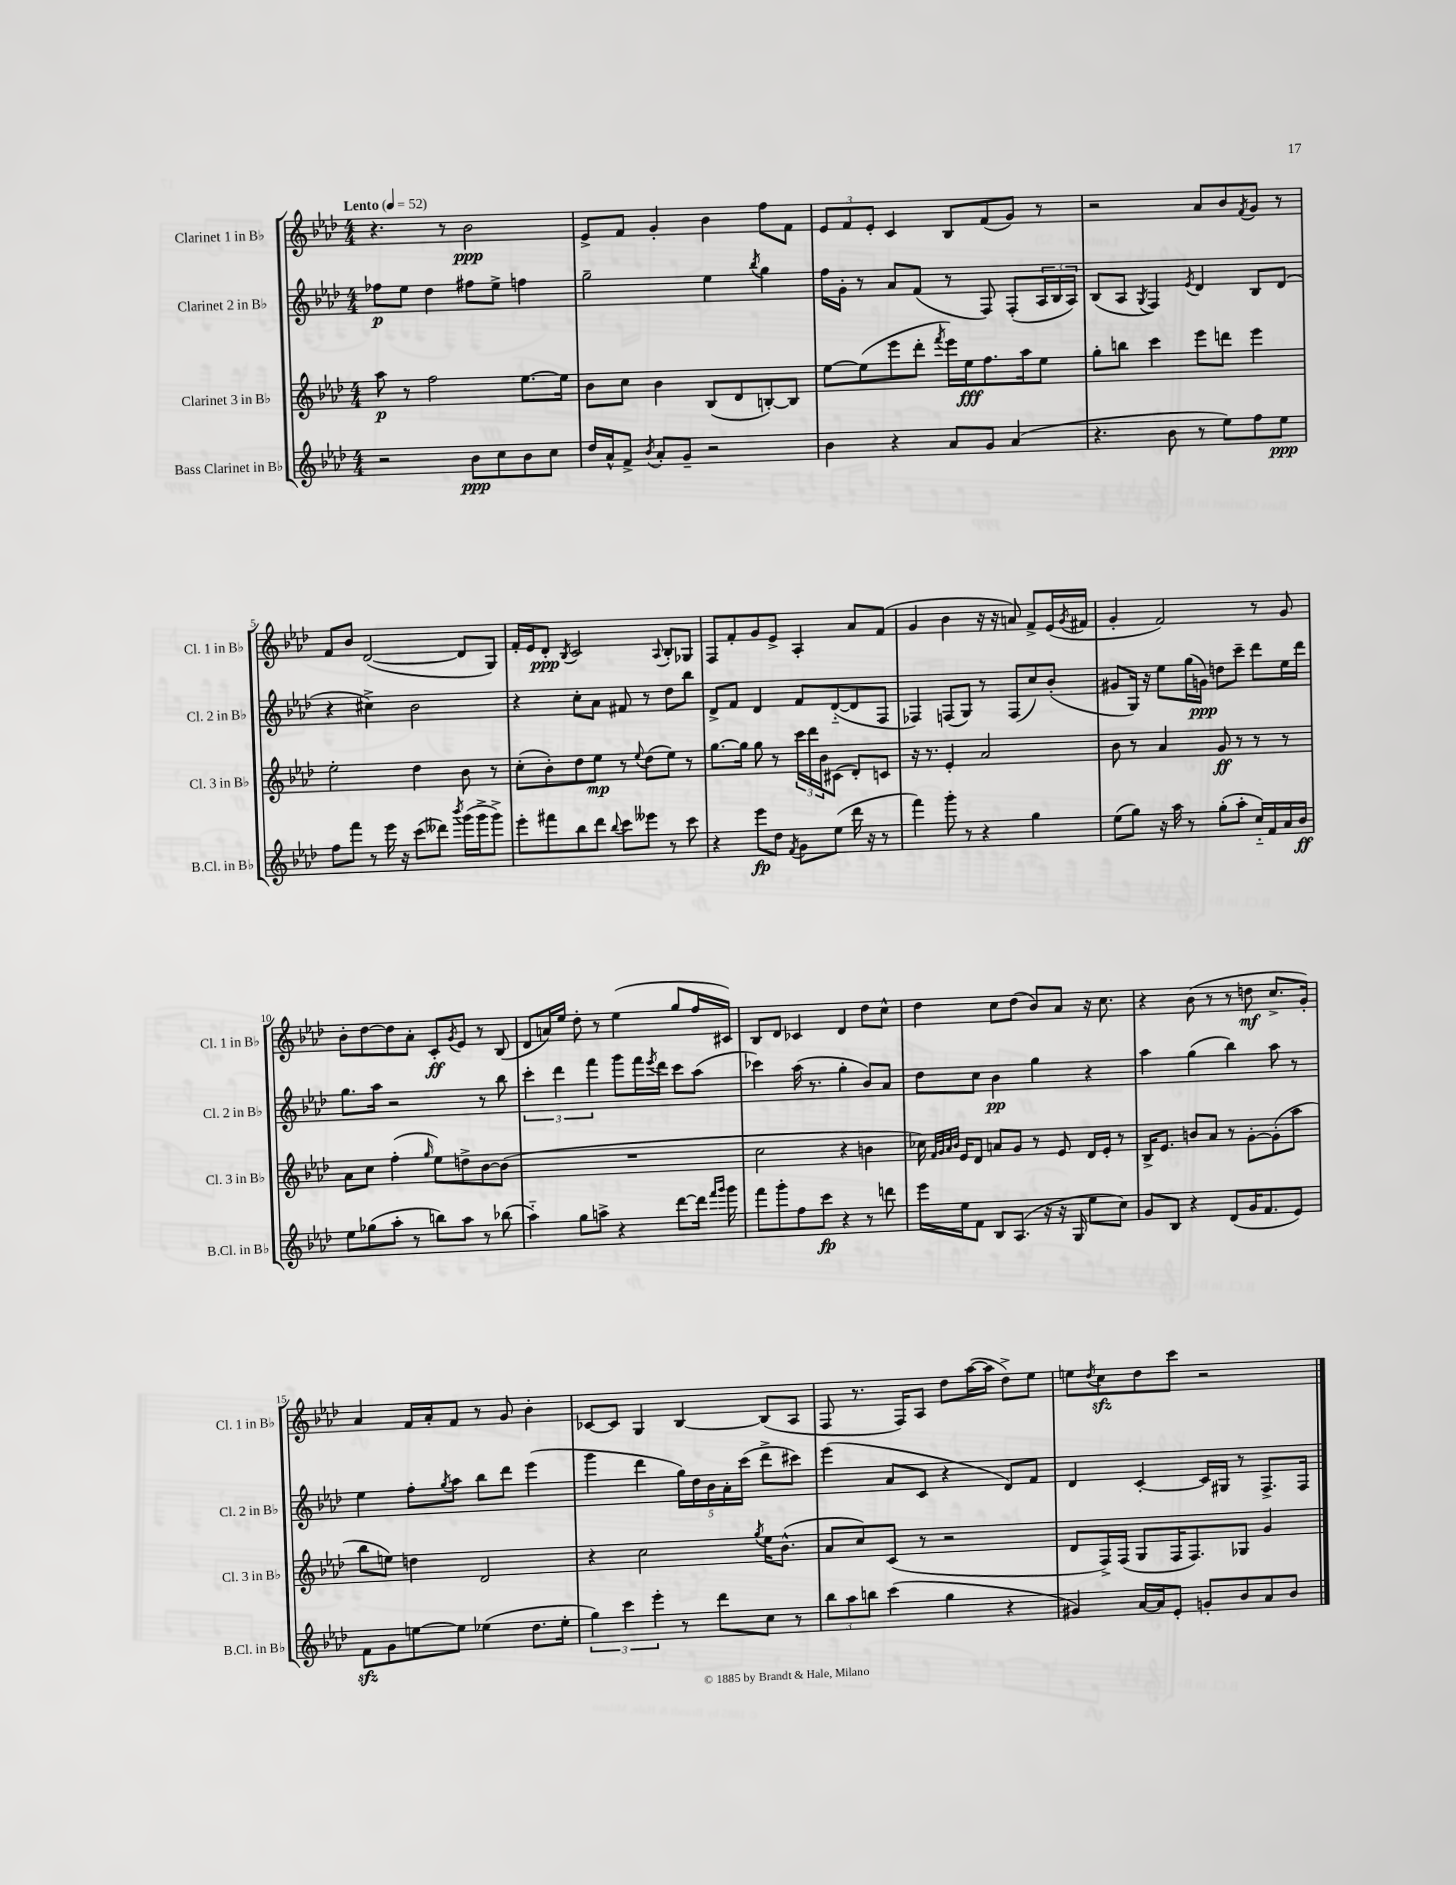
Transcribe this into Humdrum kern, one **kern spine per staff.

**kern	**dynam	**kern	**dynam	**kern	**dynam	**kern	**dynam
*part4	*part4	*part3	*part3	*part2	*part2	*part1	*part1
*staff4	*staff4	*staff3	*staff3	*staff2	*staff2	*staff1	*staff1
*I"Bass Clarinet in B♭	*	*I"Clarinet 3 in B♭	*	*I"Clarinet 2 in B♭	*	*I"Clarinet 1 in B♭	*
*I'B.Cl. in B♭	*	*I'Cl. 3 in B♭	*	*I'Cl. 2 in B♭	*	*I'Cl. 1 in B♭	*
*clefG2	*	*clefG2	*	*clefG2	*	*clefG2	*
*k[b-e-a-d-]	*	*k[b-e-a-d-]	*	*k[b-e-a-d-]	*	*k[b-e-a-d-]	*
*M4/4	*	*M4/4	*	*M4/4	*	*M4/4	*
*MM52	*	*MM52	*	*MM52	*	*MM52	*
=1	=1	=1	=1	=1	=1	=1	=1
!	!	!	!	!	!	!LO:TX:a:B:t=Lento	!
2r	.	8aa-\	p	8ff-X\L	p	4.r	.
.	.	8r	.	8ee-\J	.	.	.
.	.	2ff\	.	4dd-\	.	.	.
.	.	.	.	.	.	8r	.
8b-\L	ppp	.	.	8ff#X\L	.	2b-\	ppp
8cc\	.	.	.	8ee-^\J	.	.	.
8b-\	.	[8.ee-\L	.	4ffn\	.	.	.
8cc\J	.	.	.	.	.	.	.
.	.	16ee-\Jk]	.	.	.	.	.
=2	=2	=2	=2	=2	=2	=2	=2
16dd-/LL	.	8b-\L	.	2gg~\	.	8e-^/L	.
16a-^^/J	.	.	.	.	.	.	.
8f^/J	.	8cc\J	.	.	.	8f/J	.
8qb-/	.	.	.	.	.	.	.
8a-'/L	.	4b-\	.	.	.	4g'/	.
8g~/J	.	.	.	.	.	.	.
2r	.	(8B-/L	.	4ee-\	.	4b-\	.
.	.	8d-/	.	.	.	.	.
.	.	.	.	8qbb-/	.	.	.
.	.	[8Bn'/)	.	4gg\	.	8ff\L	.
.	.	8B/J]	.	.	.	8f\J	.
=3	=3	=3	=3	=3	=3	=3	=3
4b-\	.	[8ee-\L	.	16ff\LL	.	12e-/L	.
.	.	.	.	16g'\JJ	.	.	.
.	.	.	.	.	.	12f/	.
.	.	(8ee-\]	.	8r	.	.	.
.	.	.	.	.	.	12e-'/J	.
4r	.	8eee-\	.	8a-/L	.	4c/	.
.	.	8ddd-'\J	.	(8f/J	.	.	.
.	.	8qfff/	.	.	.	.	.
8a-/L	.	16eee-\LL)	.	8r	.	8B-/L	.
.	.	16ee-\J	fff	.	.	.	.
8g/J	.	8.ff\	.	8F/)	.	(8f/	.
(4a-/	.	.	.	(8F'/L	.	8g/J)	.
.	.	16aa-\k	.	.	.	.	.
.	.	8ee-\J	.	24A-/L	.	8r	.
.	.	.	.	24B-/	.	.	.
.	.	.	.	24A-/JJ)	.	.	.
=4	=4	=4	=4	=4	=4	=4	=4
4.r	.	8gg'\L	.	(8B-/L	.	2r	.
.	.	8bbn\J	.	8A-/J	.	.	.
.	.	.	.	8qG/	.	.	.
.	.	4ccc\	.	4F/)	.	.	.
8b-\	.	.	.	.	.	.	.
.	.	.	.	8qe-/	.	.	.
8r	.	8eee-\L	.	4d-/	.	8a-/L	.
8ee-\L)	.	8dddn\J	.	.	.	8b-/	.
.	.	.	.	.	.	8qf/	.
8ff\	.	4eee-\	.	8B-/L	.	8g/J	.
8ee-\J	ppp	.	.	(8d-/J	.	8r	.
!!LO:LB:g=z
=5	=5	=5	=5	=5	=5	=5	=5
8ff\L	.	2ee-'\	.	4r	.	8f/L	.
8fff\J	.	.	.	.	.	8b-/J	.
8r	.	.	.	4cc#X^\)	.	([2d-/	.
16eee-\	.	.	.	.	.	.	.
16r	.	.	.	.	.	.	.
(8ccc\L	.	4dd-\	.	2b-\	.	.	.
8ddd--X\J)	.	.	.	.	.	.	.
8qbbb-/	.	.	.	.	.	.	.
(16ggg\LL	.	8b-\	.	.	.	8d-/L]	.
16ggg^\J	.	.	.	.	.	.	.
8ggg^\J)	.	8r	.	.	.	8G/J)	.
=6	=6	=6	=6	=6	=6	=6	=6
8eee-'\L	.	(8cc'\L	.	4r	.	16f'/LL	.
.	.	.	.	.	.	16e-/J	.
8fff#X\	.	8b-'\)	.	.	.	8d-'/J	ppp
.	.	.	.	.	.	8qB-/	.
8bb-\	.	8dd-\	.	8cc'\L	.	2c/	.
8ddd-\J	.	8ee-\J	mp	8a-\J	.	.	.
8qqbb-/	.	.	.	.	.	.	.
8ccc\L	.	8r	.	8f#X/	.	.	.
.	.	8qqee-/	.	.	.	.	.
8eee--X\J	.	(8dd-\L	.	8r	.	.	.
.	.	.	.	.	.	8qqA-/	.
8r	.	8ee-\J)	.	8dd-\L	.	8B-'/L	.
8ccc\	.	8r	.	8bb-\J	.	8G-X/J	.
=7	=7	=7	=7	=7	=7	=7	=7
4r	.	[8.gg\L	.	8d-^/L	.	8F/L	.
.	.	.	.	8f/J	.	8f'/	.
.	.	16gg\Jk]	.	.	.	.	.
8eee-\L	fp	8gg\	.	4d-/	.	8g/	.
8dd-\J	.	8r	.	.	.	8e-^/J	.
8qf/	.	.	.	.	.	.	.
8g\L	.	24ccc\LL	.	8f/L	.	4A-'/	.
.	.	24ddd-\	.	.	.	.	.
.	.	24b-\J	.	.	.	.	.
(8ee-\J	.	(8c#X\J	.	([8d-/	.	.	.
16ddd-\	.	8d-'/L)	.	8d-/]	.	8a-/L	.
16r	.	.	.	.	.	.	.
8r	.	8cn/J	.	8F/J	.	(8f/J	.
=8	=8	=8	=8	=8	=8	=8	=8
4fff\)	.	16r	.	4F-X/)	.	4g/	.
.	.	8.r	.	.	.	.	.
8ggg'\	.	4e-'/	.	(8Fn/L	.	4b-\	.
8r	.	.	.	8G/J)	.	.	.
4r	.	2a-/	.	8r	.	16r	.
.	.	.	.	.	.	16r	.
.	.	.	.	(8F/L	.	8an/)	.
4gg\	.	.	.	8cc/)	.	8f^/L	.
.	.	.	.	(8b-'/J	.	(16e-/L	.
.	.	.	.	.	.	8qg/	.
.	.	.	.	.	.	16f#X/JJ	.
=9	=9	=9	=9	=9	=9	=9	=9
(8ee-\L	.	8b-\	.	8g#X/L	.	4g'/	.
8gg\J)	.	8r	.	16G/Jk)	.	.	.
.	.	.	.	16r	.	.	.
16r	.	4a-/	.	8ee-\L	.	2f/)	.
16aa-\	.	.	.	.	.	.	.
8r	.	.	.	(16gg\L	.	.	.
.	.	.	.	16gn\JJ)	ppp	.	.
(8gg'\L	.	8g/	ff	8ddn\L	.	.	.
8aa-'\J	.	8r	.	8ccc~\J	.	.	.
16cc/LL)	.	8r	.	8ddd-\L	.	8r	.
16f/	.	.	.	.	.	.	.
16a-/	.	8r	.	16ee-\L	.	8g/	.
16b-/JJ	ff	.	.	16ddd-\JJ	.	.	.
!!LO:LB:g=z
=10	=10	=10	=10	=10	=10	=10	=10
8ee-\L	.	8a-\L	.	8.gg\L	.	8b-'\L	.
(8gg-X\	.	8cc\J	.	.	.	[8dd-\	.
.	.	.	.	16aa-\Jk	.	.	.
8aa-'\J	.	(4ff'\	.	2r	.	8dd-\]	.
8r	.	.	.	.	.	8a-'\J	.
.	.	16qqgg/	.	.	.	.	.
8bbn\L)	.	8ee-\L)	.	.	.	8c'/L	ff
.	.	.	.	.	.	8qg/	.
8aa-\J	.	8ddn^\	.	.	.	8e-/J	.
8r	.	[8b-\	.	8r	.	8r	.
(8bb-X\	.	(8b-\J]	.	8bb-\	.	(8B-/	.
=11	=11	=11	=11	=11	=11	=11	=11
4aa-\)	.	1r	.	6ccc'\	.	8d-/L	.
.	.	.	.	.	.	16an/L)	.
.	.	.	.	6ddd-\	.	.	.
.	.	.	.	.	.	16ee-/JJ	.
8gg\L	.	.	.	.	.	8dd-'\	.
.	.	.	.	6fff\	.	.	.
8aan^\J	.	.	.	.	.	8r	.
4r	.	.	.	8ggg\L	.	(4ee-\	.
.	.	.	.	16fff\L	.	.	.
.	.	.	.	8qeee-/	.	.	.
.	.	.	.	16ddd-\JJ	.	.	.
[8ddd-\L	.	.	.	8ccc\L	.	8gg/L	.
16ddd-\Jk]	.	.	.	(8aa-\J	.	16ff/L	.
16qqfff/LL	.	.	.	.	.	.	.
16qqggg/JJ	.	.	.	.	.	.	.
16ggg\	.	.	.	.	.	16c#X/JJ)	.
=12	=12	=12	=12	=12	=12	=12	=12
8fff\L	.	2cc\	.	4ccc-X\)	.	8B-/L	.
8ggg'\	.	.	.	.	.	8d-/J	.
8ff\	.	.	.	(16aa-\	.	4c-X/	.
.	.	.	.	8.r	.	.	.
8ccc\J	fp	.	.	.	.	.	.
4r	.	4r	.	4gg'\	.	4d-/	.
8r	.	4bn\	.	8b-/L)	.	8dd-\L	.
8dddn\	.	.	.	8a-/J	.	8cc^^\J	.
=13	=13	=13	=13	=13	=13	=13	=13
16eee-\LL	.	16cc-X\)	.	8dd-\L	.	4dd-\	.
.	.	32qqf/LLL	.	.	.	.	.
.	.	32qqg/	.	.	.	.	.
.	.	32qqa-/	.	.	.	.	.
.	.	32qqb-/JJJ	.	.	.	.	.
16ee-\J	.	16e-/KL	.	.	.	.	.
8f\J	.	8d-/J	.	8cc\J	.	.	.
8B-/L	.	8an/L	.	4b-\	pp	8cc\L	.
(8.A-/J	.	8g/J	.	.	.	(8dd-\J	.
.	.	8r	.	4gg\	.	8b-/L)	.
16r	.	.	.	.	.	.	.
16r	.	8e-/	.	.	.	8a-/J	.
16G/	.	.	.	.	.	.	.
8ee-\L	.	16d-/LL	.	4r	.	16r	.
.	.	16e-'/JJ	.	.	.	8.cc\	.
8cc\J)	.	8r	.	.	.	.	.
=14	=14	=14	=14	=14	=14	=14	=14
8g/L	.	16B-^/KL	.	4aa-\	.	4r	.
.	.	8.e-/J	.	.	.	.	.
8B-/J	.	.	.	.	.	.	.
4r	.	8bn/L	.	(4gg\	.	(8b-\	.
.	.	8a-/J	.	.	.	8r	.
(8d-/L	.	8r	.	4bb-\)	.	8r	.
16g/K	.	[8g'\L	.	.	.	8ddn\	mf
8.f/	.	.	.	.	.	.	.
.	.	(8g'\]	.	8aa-\	.	8.cc^/L	.
8e-/J)	.	8aa-\J	.	8r	.	.	.
.	.	.	.	.	.	16g'/Jk)	.
!!LO:LB:g=z
=15	=15	=15	=15	=15	=15	=15	=15
8fzz\L	.	8bb-\L	.	4ee-\	.	4a-/	.
8g\	.	8een\J)	.	.	.	.	.
[8een\	.	4ddn\	.	8ff'\L	.	16f/LL	.
.	.	.	.	.	.	16a-'/J	.
.	.	.	.	8qgg/	.	.	.
8ee\J]	.	.	.	8aa-\J	.	8f/J	.
(4ee-X\	.	2d-/	.	8bb-\L	.	8r	.
.	.	.	.	8ddd-\J	.	8g/	.
8.dd-\L	.	.	.	(4eee-\	.	4b-'\	.
16ee-'\Jk	.	.	.	.	.	.	.
=16	=16	=16	=16	=16	=16	=16	=16
6gg\)	.	4r	.	4ggg\	.	[8c-X/L	.
.	.	.	.	.	.	8c-/J]	.
6ccc\	.	.	.	.	.	.	.
.	.	2cc\	.	4ddd-\	.	4G/	.
6eee-'\	.	.	.	.	.	.	.
8r	.	.	.	20gg\LL)	.	[4B-/	.
.	.	.	.	20dd-\	.	.	.
.	.	.	.	20b-\	.	.	.
8ddd-\L	.	.	.	.	.	.	.
.	.	.	.	20a-'\	.	.	.
.	.	.	.	(20ccc\JJ	.	.	.
.	.	8qgg/	.	.	.	.	.
8cc\J	.	16ee-\KL	.	8ddd-^\L	.	(8B-/L]	.
.	.	(8.b-^^\J	.	.	.	.	.
8r	.	.	.	8ccc#X\J)	.	8A-/J	.
=17	=17	=17	=17	=17	=17	=17	=17
12bb-\L	.	8a-/L	.	(4eee-\	.	8F/	.
12aa-\	.	.	.	.	.	.	.
.	.	8cc/)	.	.	.	8.r	.
12bbn\J	.	.	.	.	.	.	.
(4ccc\	.	(8c/J	.	8a-/L	.	.	.
.	.	.	.	.	.	16F/KL)	.
.	.	8r	.	8c/J	.	8A-/J	.
4gg\	.	2r	.	4r	.	8dd-\L	.
.	.	.	.	.	.	([16aa-\L	.
.	.	.	.	.	.	16aa-\JJ]	.
4r	.	.	.	8d-/L)	.	8dd-^\L)	.
.	.	.	.	8f/J	.	8ee-\J	.
=18	=18	=18	=18	=18	=18	=18	=18
4g#X/)	.	8d-/L	.	4d-/	.	8een\L	.
.	.	.	.	.	.	8qdd-/	.
.	.	16F^/L)	.	.	.	8cczz\	.
.	.	(16F/JJ	.	.	.	.	.
[16a-/LL	.	8G/L	.	[4c'/	.	8dd-\	.
16a-/J]	.	.	.	.	.	.	.
8e-'/J	.	16F/K	.	.	.	8ccc\J	.
.	.	8.F/)	.	.	.	.	.
8gn'/L	.	.	.	16c/LL]	.	2r	.
.	.	.	.	16G#X/JJ	.	.	.
8b-/	.	8G-X/J	.	8r	.	.	.
8a-/	.	4g/	.	8.F^/L	.	.	.
8b-/J	.	.	.	.	.	.	.
.	.	.	.	16F/Jk	.	.	.
==	==	==	==	==	==	==	==
*-	*-	*-	*-	*-	*-	*-	*-
